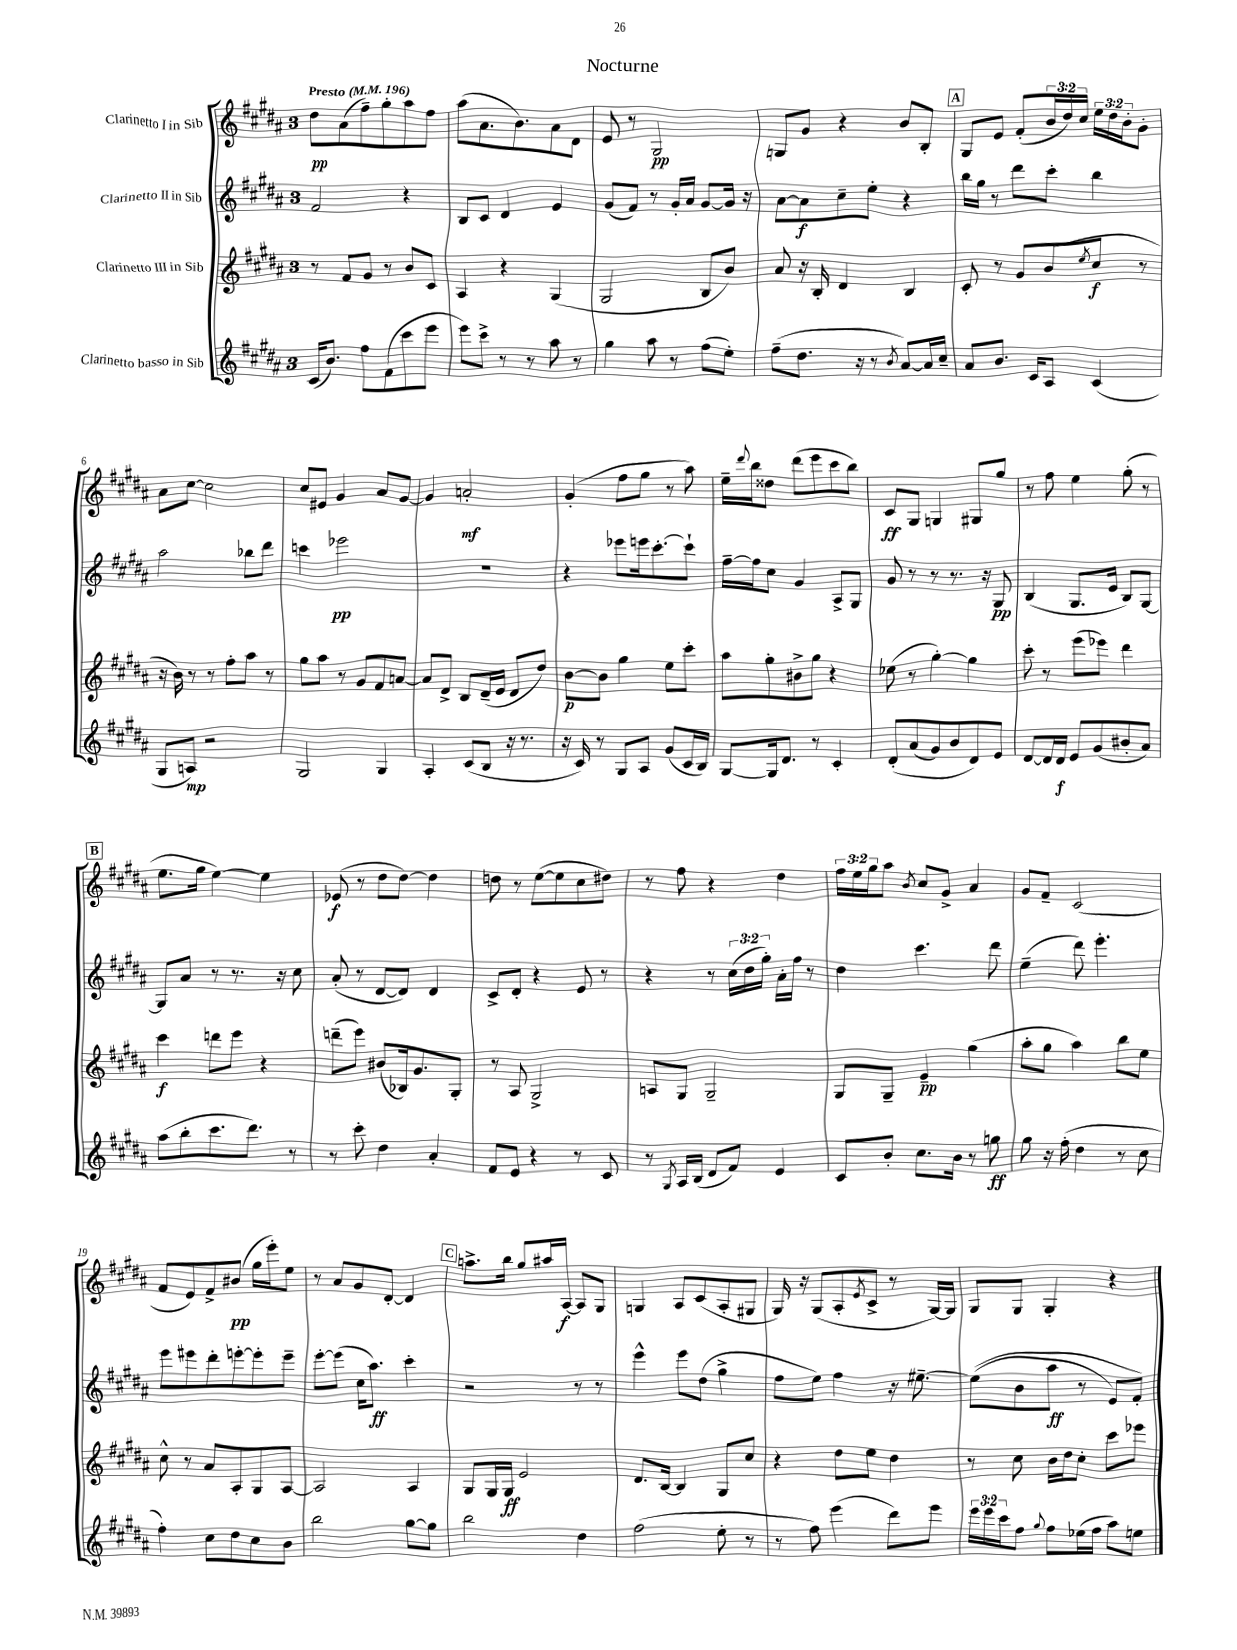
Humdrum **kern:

**kern	**dynam	**kern	**dynam	**kern	**dynam	**kern	**dynam
*part4	*part4	*part3	*part3	*part2	*part2	*part1	*part1
*staff4	*staff4	*staff3	*staff3	*staff2	*staff2	*staff1	*staff1
*I"Clarinetto basso in Sib	*	*I"Clarinetto III in Sib	*	*I"Clarinetto II in Sib	*	*I"Clarinetto I in Sib	*
*clefG2	*	*clefG2	*	*clefG2	*	*clefG2	*
*k[f#c#g#d#a#]	*	*k[f#c#g#d#a#]	*	*k[f#c#g#d#a#]	*	*k[f#c#g#d#a#]	*
*M3/4	*	*M3/4	*	*M3/4	*	*M3/4	*
*MM196	*	*MM196	*	*MM196	*	*MM196	*
=1	=1	=1	=1	=1	=1	=1	=1
!	!	!	!	!	!	!LO:TX:a:B:t=Presto	!
(16c#/KL	.	8r	.	2f#/	.	8dd#\L	pp
8.b/J)	.	.	.	.	.	.	.
.	.	8f#/L	.	.	.	(8a#\	.
8ff#\L	.	8g#/J	.	.	.	8ff#~\)	.
(8f#\	.	8r	.	.	.	8gg#'\	.
8ccc#\	.	8b/L	.	4r	.	8aa#\	.
8eee\J	.	8c#/J	.	.	.	8ff#\J	.
=2	=2	=2	=2	=2	=2	=2	=2
8eee\L)	.	4A#/	.	8B/L	.	(8aa#\L	.
8ccc#^\J	.	.	.	8c#/J	.	8.a#\	.
8r	.	4r	.	4d#/	.	.	.
.	.	.	.	.	.	8.b\)	.
8r	.	.	.	.	.	.	.
8aa#\	.	(4G#/	.	4e/	.	8a#\	.
8r	.	.	.	.	.	8d#\J	.
=3	=3	=3	=3	=3	=3	=3	=3
4gg#\	.	2G#/	.	(8g#/L	.	8e/	.
.	.	.	.	8f#/J)	.	8r	.
8aa#\	.	.	.	8r	.	2G#/	pp
8r	.	.	.	16g#'/LL	.	.	.
.	.	.	.	16a#/JJ	.	.	.
(8ff#\L	.	8B/L	.	[8g#/L	.	.	.
8ee'\J)	.	8b/J)	.	16g#/Jk]	.	.	.
.	.	.	.	16r	.	.	.
=4	=4	=4	=4	=4	=4	=4	=4
(8ff#~\L	.	8a#/	.	[8a#\L	.	8Gn/L	.
8.dd#\J	.	16r	.	8a#\]	f	8g#/J	.
.	.	16B'/	.	.	.	.	.
.	.	4d#/	.	8cc#~\	.	4r	.
16r	.	.	.	.	.	.	.
8r	.	.	.	8ee'\J	.	.	.
8qb/	.	.	.	.	.	.	.
[8a#/L)	.	4B/	.	4r	.	8b/L	.
16a#/L]	.	.	.	.	.	8B'/J	.
16cc#~/JJ	.	.	.	.	.	.	.
!!LO:REH:place=s1:t=A
=5	=5	=5	=5	=5	=5	=5	=5
8a#/L	.	8c#'/	.	16bb\LL	.	8G#/L	.
.	.	.	.	16gg#\JJ	.	.	.
8.b/J	.	8r	.	8r	.	8e/J	.
.	.	8g#/L	.	8ddd#\L	.	(8f#'/L	.
16c#/KL	.	.	.	.	.	.	.
8A#/J	.	(8b/	.	8ccc#'\J	.	24b/L	.
.	.	.	.	.	.	24dd#/)	.
.	.	.	.	.	.	24cc#/JJ	.
.	.	8qee/	.	.	.	.	.
(4c#/	.	8cc#/J	f	4bb\	.	24ee\LL	.
.	.	.	.	.	.	24dd#\	.
.	.	.	.	.	.	24b'\J	.
.	.	8r	.	.	.	8g#'\J	.
!!LO:LB:g=z
=6	=6	=6	=6	=6	=6	=6	=6
8G#/L	.	16r	.	2aa#\	.	8a#\L	.
.	.	16b\)	.	.	.	.	.
8An/J)	mp	8r	.	.	.	[8cc#\J	.
2r	.	8r	.	.	.	2cc#\]	.
.	.	8ff#'\L	.	.	.	.	.
.	.	8aa#\J	.	8bb-X\L	.	.	.
.	.	8r	.	8ddd#\J	.	.	.
=7	=7	=7	=7	=7	=7	=7	=7
2G#/	.	8gg#\L	.	4cccn\	.	8cc#/L	.
.	.	8aa#\J	.	.	.	8e#X/J	.
.	.	8r	.	2eee-X\	pp	4g#/	.
.	.	8g#/L	.	.	.	.	.
4G#/	.	8f#/	.	.	.	8a#/L	.
.	.	[8an/J	.	.	.	[8g#/J	.
=8	=8	=8	=8	=8	=8	=8	=8
4A#'/	.	8a/L]	.	2.r	.	4g#/]	.
.	.	8d#^/J	.	.	.	.	.
(8c#/L	.	8B/L	.	.	.	2an'/	mf
8B/J	.	(16d#~/L	.	.	.	.	.
.	.	16e/JJ	.	.	.	.	.
16r	.	8d#/L	.	.	.	.	.
8.r	.	.	.	.	.	.	.
.	.	8dd#/J)	.	.	.	.	.
=9	=9	=9	=9	=9	=9	=9	=9
16r	.	[8b\L	p	4r	.	(4g#'/	.
16c#/)	.	.	.	.	.	.	.
8r	.	8b\J]	.	.	.	.	.
8G#/L	.	4gg#\	.	8eee-X\L	.	8ff#\L	.
8A#/J	.	.	.	16eeen\k	.	8gg#\J	.
.	.	.	.	[8.ccc#'\	.	.	.
(8g#/L	.	8ee\L	.	.	.	8r	.
16c#/L	.	8ccc#'\J	.	8ccc#`\J]	.	8aa#\)	.
16B/JJ)	.	.	.	.	.	.	.
=10	=10	=10	=10	=10	=10	=10	=10
[8G#/L	.	8aa#\L	.	[16ff#~\LL	.	16ee~\LL	.
.	.	.	.	.	.	8qqddd#/	.
.	.	.	.	16ff#\J]	.	16bb\J	.
16G#/k]	.	8gg#'\	.	8cc#\J	.	8dd##X\J	.
8.d#/J	.	.	.	.	.	.	.
.	.	8b#X^\	.	4g#/	.	(8ddd#\L	.
8r	.	8gg#\J	.	.	.	8eee\	.
4c#'/	.	4r	.	8A#^/L	.	8ccc#\	.
.	.	.	.	8G#/J	.	8bb\J)	.
=11	=11	=11	=11	=11	=11	=11	=11
(8d#'/L	.	(8ee-X\	.	8g#/	.	8c#/L	ff
(8a#/	.	8r	.	8r	.	8G#/J	.
8g#/)	.	[4gg#'\)	.	8r	.	4Gn/	.
8b/	.	.	.	8.r	.	.	.
8d#/)	.	4gg#\]	.	.	.	8G#X/L	.
.	.	.	.	16r	.	.	.
8e/J	.	.	.	8G#/	pp	8gg#/J	.
=12	=12	=12	=12	=12	=12	=12	=12
[8d#/L	.	8ccc#'\	.	(4B/	.	8r	.
16d#/L]	.	8r	.	.	.	8ff#\	.
16d#/JJ	f	.	.	.	.	.	.
8e/L	.	(8eee\L	.	8.G#/L	.	4ee\	.
(8g#/	.	8eee-X\J)	.	.	.	.	.
.	.	.	.	16e/Jk	.	.	.
8b#X'/	.	4ddd#\	.	8B/L)	.	(8gg#'\	.
8a#/J)	.	.	.	[8G#/J	.	8r	.
!!LO:LB:g=z
!!LO:REH:place=s1:t=B
=13	=13	=13	=13	=13	=13	=13	=13
(8aa#\L	.	4ccc#\	f	8G#/L]	.	8.ee\L	.
8bb'\	.	.	.	8a#/J	.	.	.
.	.	.	.	.	.	16gg#\Jk	.
8.ccc#\	.	8dddn\L	.	8r	.	[4ee\)	.
.	.	8eee\J	.	8.r	.	.	.
8.ddd#\J)	.	.	.	.	.	.	.
.	.	4r	.	.	.	4ee\]	.
.	.	.	.	16r	.	.	.
8r	.	.	.	8cc#\	.	.	.
=14	=14	=14	=14	=14	=14	=14	=14
8r	.	(8dddn~\L	.	(8a#'/	.	(8e-X/	f
8ccc#'\	.	8eee\J)	.	8r	.	8r	.
4dd#\	.	(8b#X/L	.	[8d#/L	.	8dd#\L	.
.	.	16B-X/k)	.	8d#/J])	.	[8dd#\J)	.
.	.	8.g#/	.	.	.	.	.
4a#'/	.	.	.	4d#/	.	4dd#\]	.
.	.	8G#'/J	.	.	.	.	.
=15	=15	=15	=15	=15	=15	=15	=15
8f#/L	.	8r	.	8c#^/L	.	8ddn\	.
8e/J	.	8A#/	.	8d#'/J	.	8r	.
4r	.	2G#^/	.	4r	.	([8ee\L	.
.	.	.	.	.	.	8ee\]	.
8r	.	.	.	8e/	.	8cc#\	.
8c#/	.	.	.	8r	.	8dd#X\J)	.
=16	=16	=16	=16	=16	=16	=16	=16
8r	.	8An/L	.	4r	.	8r	.
8qG#/	.	.	.	.	.	.	.
16A#/LL	.	8G#/J	.	.	.	8ff#\	.
(16B/JJ	.	.	.	.	.	.	.
8d#/L	.	2G#~/	.	8r	.	4r	.
8f#/J)	.	.	.	(24cc#\LL	.	.	.
.	.	.	.	24dd#\	.	.	.
.	.	.	.	24gg#'\JJ)	.	.	.
4e/	.	.	.	16a#'\LL	.	4dd#\	.
.	.	.	.	16ff#\JJ	.	.	.
.	.	.	.	8r	.	.	.
=17	=17	=17	=17	=17	=17	=17	=17
8c#/L	.	8G#/L	.	4dd#\	.	24ff#\LL	.
.	.	.	.	.	.	24ee\	.
.	.	.	.	.	.	24gg#\J	.
8b'/J	.	8G#~/J	.	.	.	8aa#\J	.
.	.	.	.	.	.	8qb/	.
8.cc#\L	.	4e~/	pp	4.ccc#\	.	8cc#/L	.
.	.	.	.	.	.	8g#^/J	.
16b\Jk	.	.	.	.	.	.	.
8r	.	(4gg#\	.	.	.	4a#/	.
8ggn\	ff	.	.	8ddd#\	.	.	.
=18	=18	=18	=18	=18	=18	=18	=18
8gg#\	.	8aa#'\L	.	(4ee~\	.	8g#/L	.
16r	.	8gg#\J	.	.	.	8f#~/J	.
(16ff#'\	.	.	.	.	.	.	.
4dd#\	.	4aa#\)	.	8ddd#\)	.	(2c#/	.
.	.	.	.	4.eee'\	.	.	.
8r	.	8bb\L	.	.	.	.	.
8cc#\	.	8ee\J	.	.	.	.	.
!!LO:LB:g=z
=19	=19	=19	=19	=19	=19	=19	=19
4ff#'\)	.	8cc#^^\	.	8eee\L	.	8f#/L	.
.	.	8r	.	8eee#X\	.	8e/)	.
8cc#\L	.	8a#/L	.	8ddd#'\	.	8f#^/	.
8dd#\	.	8A#'/	.	[8eeen'\	.	(8b#X/J	pp
8cc#\	.	8G#/	.	8eee'\]	.	16gg#\LL	.
.	.	.	.	.	.	16eee'\J)	.
8b\J	.	[8A#/J	.	8eee~\J	.	8ee\J	.
=20	=20	=20	=20	=20	=20	=20	=20
2bb\	.	2A#/]	.	[8eee'\L	.	8r	.
.	.	.	.	(8eee\J]	.	8a#/L	.
.	.	.	.	16cc#\KL	.	8g#/	.
.	.	.	.	8.aa#\J)	ff	.	.
.	.	.	.	.	.	[8d#'/J	.
[8gg#\L	.	4A#/	.	4ccc#'\	.	4d#/]	.
8gg#\J]	.	.	.	.	.	.	.
!!LO:REH:place=s1:t=C
=21	=21	=21	=21	=21	=21	=21	=21
2bb\	.	8G#/L	.	2r	.	8.aan^\L	.
.	.	16G#/L	.	.	.	.	.
.	.	16G#/JJ	ff	.	.	16bb\Jk	.
.	.	2e/	.	.	.	8gg#/L	.
.	.	.	.	.	.	16aa#X/L	.
.	.	.	.	.	.	[16A#/JJ	f
4dd#\	.	.	.	8r	.	8A#/L]	.
.	.	.	.	8r	.	8G#/J	.
=22	=22	=22	=22	=22	=22	=22	=22
(2ff#\	.	8.d#/L	.	4eee^^\	.	4Gn/	.
.	.	[16B/Jk	.	.	.	.	.
.	.	4B/]	.	8eee\L	.	8A#/L	.
.	.	.	.	(8dd#\J	.	(8c#/	.
8ee'\	.	8G#/L	.	4gg#^\	.	8A#'/	.
8r	.	8cc#/J	.	.	.	8G#X/J	.
=23	=23	=23	=23	=23	=23	=23	=23
8r	.	4r	.	8ff#\L	.	16G#/)	.
.	.	.	.	.	.	16r	.
8ff#\)	.	.	.	8ee\J)	.	(8G#/L	.
(4eee\	.	8dd#\L	.	4ff#\	.	8A#'/	.
.	.	.	.	.	.	8qe/	.
.	.	8ee\J	.	.	.	8c#^/J	.
8ddd#\L)	.	4dd#\	.	16r	.	8r	.
.	.	.	.	[8.ee#X~\	.	.	.
8eee\J	.	.	.	.	.	[16G#/LL)	.
.	.	.	.	.	.	16G#/JJ]	.
=24	=24	=24	=24	=24	=24	=24	=24
24eee\LL	.	8r	.	((8ee#\L]	.	8G#/L	.
24eee\	.	.	.	.	.	.	.
24ccc#\J	.	.	.	.	.	.	.
8ff#\J	.	8cc#\	.	8b\	.	8G#/J	.
8qqgg#/	.	.	.	.	.	.	.
8ff#\L	.	16b\LL	.	8aa#\J	ff	4G#'/	.
.	.	16dd#\J	.	.	.	.	.
(16ee-X\L	.	8cc#'\J	.	8r	.	.	.
16ff#\JJ	.	.	.	.	.	.	.
8aa#\L)	.	8ccc#\L	.	8e/L)	.	4r	.
8een\J	.	8eee-X\J	.	8f#'/J)	.	.	.
==	==	==	==	==	==	==	==
*-	*-	*-	*-	*-	*-	*-	*-
